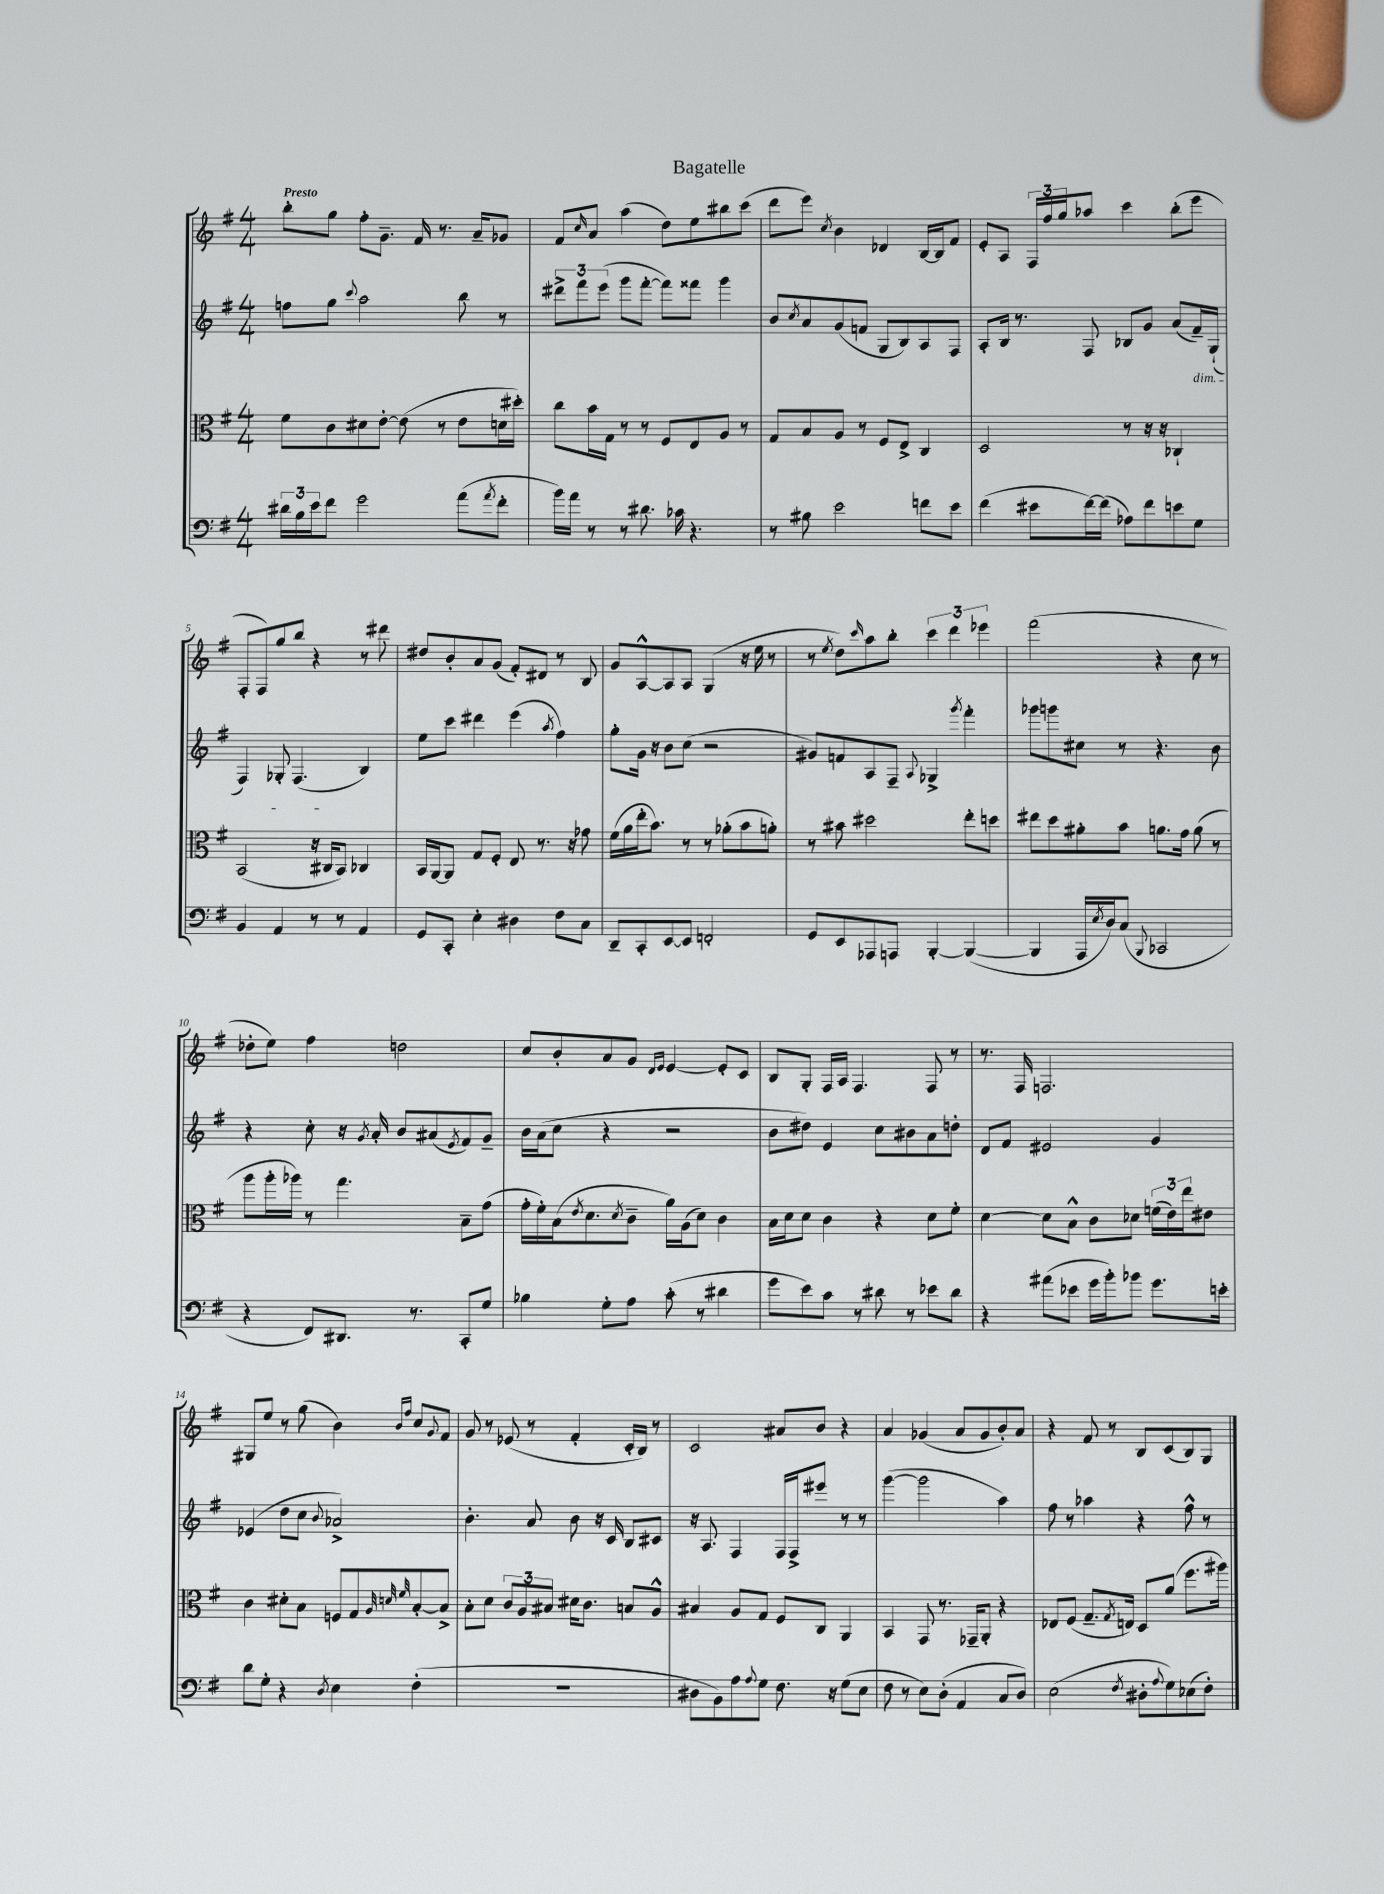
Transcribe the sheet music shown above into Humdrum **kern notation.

**kern	**kern	**kern	**kern
*staff4	*staff3	*staff2	*staff1
*clefF4	*clefC3	*clefG2	*clefG2
*k[f#]	*k[f#]	*k[f#]	*k[f#]
*M4/4	*M4/4	*M4/4	*M4/4
24d#	8f#	8ff	8bb'
24B	.	.	.
24e	.	.	.
8f#	8c	8gg	8gg
.	.	8qqccc	.
2g	8d#	2aa	8ff#'
.	[8e'	.	8.g~
.	(8e]	.	.
.	.	.	16f#
.	8r	.	8.r
(8a	8e	8bb	.
.	.	.	16a~
8qa	.	.	.
8f#'	16d	8r	8g-
.	16dd#')	.	.
=	=	=	=
16b)	8cc	12ddd#^	8f#
16a	.	.	.
.	.	12fff#	.
.	.	.	16qqcc
8r	16b	.	8a
.	.	(12eee	.
.	16G	.	.
8r	8r	8ggg	(4aa
8.d#	8r	[8fff#'	.
.	8F#	8fff#])	8dd)
16c-	.	.	.
4.r	8E	8fff##	8ee
.	8A	4ggg	8bb#
.	8r	.	(8ccc
=	=	=	=
8r	8G	8b	8ddd
.	.	8qcc	.
8B#	8B	8a	8eee)
.	.	.	8qcc
2e	8A	(8g	4b
.	8r	8f	.
.	8F#	8G	4d-
.	8E^	8B)	.
8f	4C	8A	[16B
.	.	.	16B]
8e	.	8F#	8f#
=	=	=	=
(4f#	2D	8A'	8e'
.	.	16B	8A
.	.	8.r	.
8e#	.	.	24F#
.	.	.	24ff#
.	.	.	24gg
[16f#)	.	8F#	8aa-
(16f#]	.	.	.
8A-)	8r	8B-	4ccc
8f#	16r	8g	.
.	16r	.	.
8e	4C-`	(8a	(8bb'
8G	.	16f#~)	8eee
.	.	(16G`	.
=	=	=	=
4BB	(2BB	4F#)	8F#'
.	.	.	8F#)
4AA	.	8G-'	8gg
.	.	(4.F#	8bb
8r	16r	.	4r
.	16C#	.	.
8r	8BB)	.	.
4AA	4C-	4B)	8r
.	.	.	8ddd#
=	=	=	=
8GG	16BB	8ee	8dd#
.	[16AA	.	.
8CC'	8AA]	8ccc	8b'
4E'	8G	4ddd#	8a
.	8F#'	.	(8g
4D#	8E	(4eee	8f#')
.	8.r	.	8d#
.	.	8qaa	.
8F#	.	4ff#)	8r
.	16r	.	.
8C	8g-	.	8B
=	=	=	=
8DD~	(16f#	8gg'	8g
.	16a	.	.
8CC'	16ee'	16g	[8A^^
.	8.b)	16r	.
[8EE	.	8b	8A]
8EE]	8r	(8cc	8A
2FF'	8r	2r	(4G
.	(8a-'	.	.
.	8b	.	16r
.	.	.	16ee
.	8a')	.	8r
=	=	=	=
8GG	8r	8g#)	8r
.	.	.	8qee
8EE	8b#	8f	8dd)
.	.	.	16qqccc
8AAA-	2dd#	8A	8aa
8AAA	.	8F#~	8bb'
.	.	8qqA	.
[4BBB'	.	4G-^	6ccc
.	.	.	6ddd
.	.	8qggg	.
(4BBB_	8ee'	4fff#'	.
.	.	.	6eee-
.	8dd	.	.
=	=	=	=
4BBB]	8ee#	8ggg-	(2fff#
.	8dd	8ggg	.
16AAA	8a#'	8cc#	.
8qE	.	.	.
16D)	.	.	.
(8C	8b	8r	.
8qqBBB	.	.	.
2CC-	8.a	4.r	4r
.	16g	.	.
.	(8a	.	8cc
.	8r	8b	8r
=	=	=	=
4r	8aa	4r	8dd-'
.	16aa'	.	8ee)
.	16aa-)	.	.
8FF#)	8r	8cc'	4ff#
8.DD#	4.gg	16r	.
.	.	8qg	.
.	.	16a'	.
.	.	8b	2dd
8.r	.	.	.
.	.	(8a#	.
.	.	8qe	.
8CC'	8B~	8f#)	.
8G	(8g	8g~	.
=	=	=	=
4B-	16g'	16b	8cc
.	16f#')	(16a	.
.	(16B	8cc	8b'
.	8qe	.	.
.	8.d	.	.
8G'	.	4r	8a
.	8qd	.	.
8A	8c~	.	8g
.	.	.	16qqd
.	.	.	16qqe
(8c'	16a)	2r	[4e
.	(16A	.	.
8r	8d)	.	.
4d#	4c	.	8e']
.	.	.	8c
=	=	=	=
8g	16B	8b	8B
.	16d	.	.
8e)	8d	8dd#)	8G'
8c	4c	4e	16F#
.	.	.	16A
8r	.	.	4.F#
8d#	4r	8cc	.
8r	.	8b#	.
8e-	8d	8a	8F#
8d#	8f#'	8dd'	8r
=	=	=	=
4r	[4d	8d	8.r
.	.	8f#	.
.	.	.	16F#
(8a#	8d]	2e#	2.F
8e-	8B^^	.	.
16g	8c	.	.
16b')	.	.	.
8b-	8d-	.	.
8.g	(24f	4g	.
.	24e)	.	.
.	24ee	.	.
.	8e#	.	.
16e'	.	.	.
=	=	=	=
8d	4c	(4e-	8G#
8G'	.	.	8ee
4r	8d#'	8dd	8r
.	8B	8cc	(8gg
8qD	.	8qqb	.
4E	8F	2a-^)	4b)
.	8G	.	.
.	32qqA	.	.
.	32qqd	.	16qqb
.	32qqf#	.	16qqff#
(4F#'	[8B'	.	8cc
.	.	.	8qqg
.	8B^]	.	8f#
=	=	=	=
1r	8B'	4.b'	8g
.	8d	.	8r
.	12c	.	(8e-
.	12A	.	.
.	.	8a	8r
.	12B#	.	.
.	16d#	8b	4f#'
.	8.c	.	.
.	.	16r	.
.	.	16c	.
.	8B	8B	16c'
.	.	.	16B)
.	8A^^	8c#	8r
=	=	=	=
8D#	4B#	16r	2c
.	.	8.A	.
8BB)	.	.	.
8A	8A	4F#	.
8qqA	.	.	.
8G	8G	.	.
8.F#	8F#	16F#	8a#
.	.	16F#^	.
.	8C	8eee#	8b
16r	.	.	.
(8G	4AA	8r	4r
8E	.	8r	.
=	=	=	=
8F#	4BB	([4ggg	4a
8r	.	.	.
8E)	8GG	2ggg]	(4g-
(8D'	8.r	.	.
4AA	.	.	8a
.	16GG-~	.	.
.	8AA'	.	8g-
8C	4r	4aa)	8b')
8D)	.	.	8a
=	=	=	=
(2E	8E-	8ff#	4r
.	(8F#	8r	.
.	8.G~	4aa-	8f#
.	.	.	8r
.	8qG	.	.
.	16E)	.	.
8qF#	.	.	.
8D#'	8D	4r	8B
8qqA	.	.	.
8G)	(8a	.	(8c
(8E-	8.ff#	8ff#^^	8B)
8F#')	.	8r	8G
.	16aa#)	.	.
==	==	==	==
*-	*-	*-	*-
